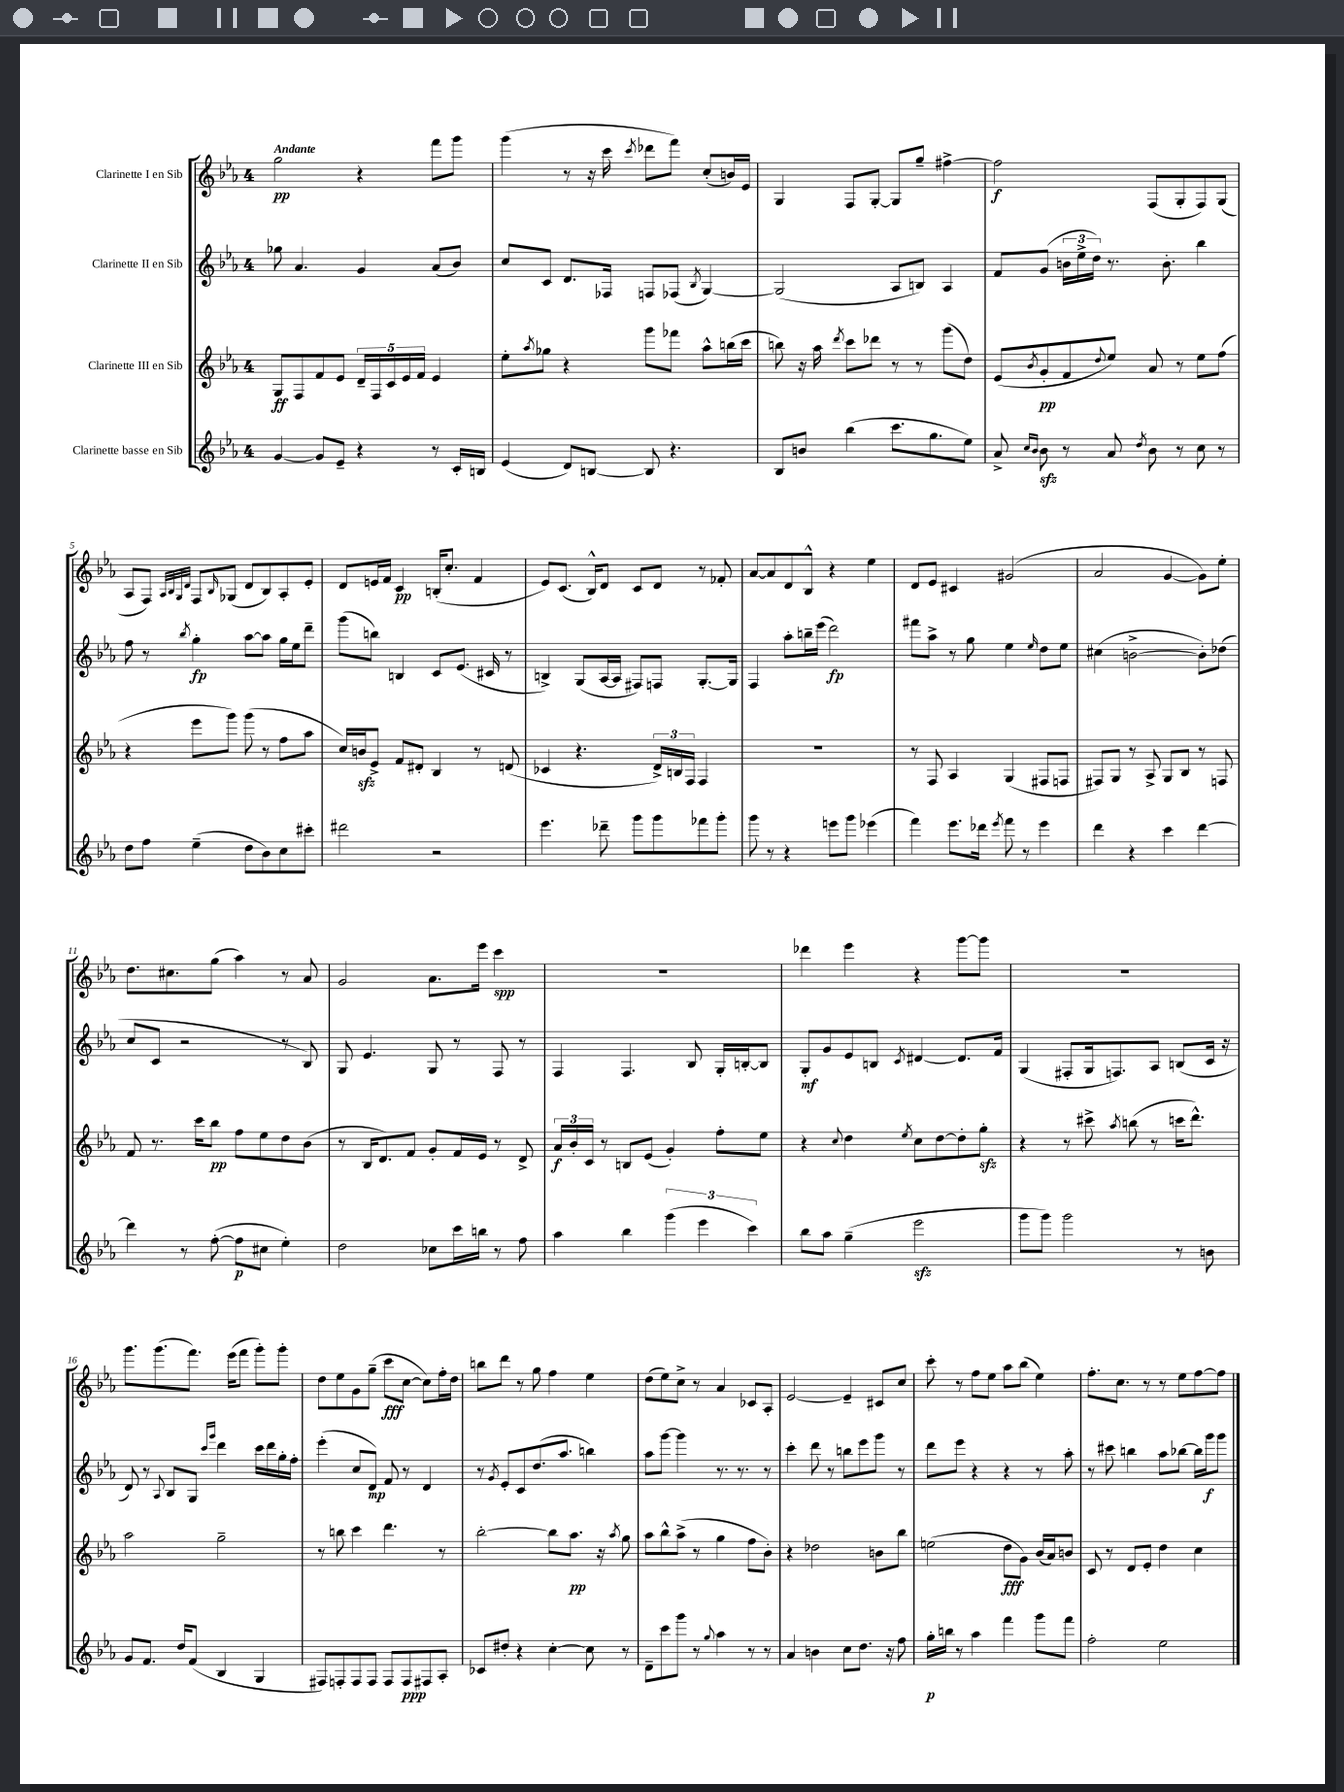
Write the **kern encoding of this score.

**kern	**kern	**kern	**kern
*staff4	*staff3	*staff2	*staff1
*clefG2	*clefG2	*clefG2	*clefG2
*k[b-e-a-]	*k[b-e-a-]	*k[b-e-a-]	*k[b-e-a-]
*M4/4	*M4/4	*M4/4	*M4/4
[4g	8G	8gg-	2gg
.	8F	4.a-	.
8g]	8f	.	.
8e-~	8e-	.	.
4r	20d~	4g	4r
.	20F	.	.
.	20c	.	.
.	20e-	.	.
.	20f	.	.
8r	4e-	(8a-	8fff
16c'	.	8b-)	8ggg
16B	.	.	.
=	=	=	=
(4e-	8ee-'	8cc	(4ggg
.	8qaa-	.	.
.	8gg-	8c	.
8d)	4r	8.d	8r
[8B	.	.	16r
.	.	16F-	16ccc
.	.	.	8qccc
8B]	8ggg	8F	8ddd-
4.r	8fff-	(8F-	8fff)
.	.	8qB-	.
.	8aa-^^	[4G)	(8cc'
.	(16bb	.	16b)
.	16ccc	.	16e-
=	=	=	=
8B-	8bb)	(2G]	4G
8b	16r	.	.
.	16aa-	.	.
.	8qddd	.	.
(4bb-	8ccc	.	8F
.	8ddd-	.	[8G'
8.ccc	8r	8A-	8G]
.	8r	8B)	8gg~
8.gg	.	.	.
.	(8ggg	4A-	[4ff#^
8ee-)	8dd)	.	.
=	=	=	=
8a-^	(8e-	8f	2ff#]
16qqcc	.	.	.
16qqb-	8qb-	.	.
8b-	8g'	(8g	.
8r	8f	24b	.
.	.	24ee-^	.
.	.	24dd)	.
.	8qqdd	.	.
8a-	8ee-)	8.r	.
8qdd	.	.	.
8b-	8a-	.	(8F
.	.	8.b'	.
8r	8r	.	8G'
8cc	8ee-	4bb-	8F)
8r	(8ff	.	(8G
=	=	=	=
8dd	4r	8ff	8A-
8ff	.	8r	8F)
.	.	.	32qqA-
.	.	.	32qqB-
.	.	.	32qqG
.	.	8qbb-	32qqd
(4ee-~	8eee-	4gg'	8F
.	.	.	16qqB-
.	8ggg)	.	(8G-
8dd	(8ggg	[8aa-	8d
8b-)	8r	8aa-]	8B-)
8cc	8ff	16gg	8A-'
.	.	16ee-	.
8ccc#'	8aa-	8ddd~	8e-'
=	=	=	=
2ddd#	16cc)	(8ggg	8d
.	16b	.	.
.	8e-^	8bb)	16e
.	.	.	16f
.	8f	4B	4c
.	8d#'	.	.
2r	4B-	8c	(16B'
.	.	.	8.cc'
.	.	(8.e-	.
.	8r	.	4f
.	.	16c#	.
.	(8d	8r	.
=	=	=	=
4.eee-	4c-	4B^)	8e-)
.	.	.	(8.c
.	4.r	(8G	.
.	.	.	16B-^^)
8ddd-~	.	[16A-	8d
.	.	16A-]	.
8ggg	.	8F#)	8c
8ggg	24d^)	8F	8d
.	24B	.	.
.	24F	.	.
8fff-	4F	[8.G'	8r
8ggg'	.	.	8f-'
.	.	16G]	.
=	=	=	=
8ggg	1r	4F	[8a-
8r	.	.	8a-]
4r	.	8aa-'	8d
.	.	16bb~	8B-^^
.	.	(16eee-	.
8eee	.	2ddd)	4r
8ggg	.	.	.
(4eee-	.	.	4ee-
=	=	=	=
4fff)	8r	8fff#	8d
.	8F	8aa-^	8e-
8.eee-	4A-	8r	4c#
.	.	8gg	.
16ddd-	.	.	.
8qeee-	.	.	.
8fff	(4G	4ee-	(2g#
8r	.	.	.
.	.	16qqee-	.
4eee-	8F#	8dd	.
.	8F	8ee-	.
=	=	=	=
4ddd	8F#)	(4cc#	2a-
.	8G	.	.
4r	8r	[2b^	.
.	8A-^	.	.
4ccc	8G	.	[4g
.	8B-	.	.
[4ddd	8r	8b'])	8g])
.	8F	(8dd-	8ee-'
=	=	=	=
4ddd]	8f	8cc	8.dd
.	8.r	8c	.
.	.	.	8.cc#
8r	.	2r	.
.	16ccc	.	.
([8ff'	8bb-	.	(8gg
8ff]	8ff	.	4aa-)
8cc#	8ee-	.	.
4ee-')	8dd	8r	8r
.	(8b-	8B-)	8a-
=	=	=	=
2dd	8r	8G	2g
.	16B-	4.e-	.
.	8.d)	.	.
.	8f	.	.
8cc-	8g'	8G	8.a-
16ccc	16f	8r	.
16bb	16e-	.	16eee-
8r	8r	8F	4ccc
8ff	8d^	8r	.
=	=	=	=
4aa-	24a-	4F	1r
.	24b-'	.	.
.	24c	.	.
.	8r	.	.
4bb-	8B	4.F	.
.	(8e-	.	.
(6ggg	4g')	.	.
.	.	8B-	.
6eee-	.	.	.
.	8ff'	16G'	.
.	.	[16B'	.
6ccc)	.	.	.
.	8ee-	8B]	.
=	=	=	=
8bb-	4r	8G'	4ddd-
8aa-	.	8g	.
.	8qqcc	.	.
(4gg~	4dd	8e-	4eee-
.	.	8B	.
.	8qee-	8qc	.
2eee-	8cc	[4d#	4r
.	[8dd	.	.
.	8dd']	8.d#]	[8ggg
.	8gg'	.	8ggg]
.	.	16f	.
=	=	=	=
8ggg	4r	(4G	1r
8ggg)	.	.	.
2ggg	8r	8F#'	.
.	8ccc#^	16G	.
.	.	8.F)	.
.	8qaa-	.	.
.	(8bb	.	.
.	8r	8A-	.
8r	16ccc	(8B	.
.	8.ddd^^)	.	.
8b	.	16c	.
.	.	16r	.
=	=	=	=
8g	2aa-	8d)	8.ggg
8.f	.	8r	.
.	.	.	(8.ggg
.	.	8qqA-	.
.	.	8B-	.
16dd	.	.	.
(8f	.	8G	8.fff)
.	.	16qqccc	.
.	.	16qqggg	.
4B-	2gg~	4ddd	.
.	.	.	(16eee-
.	.	.	8fff
4G	.	16ccc	8ggg')
.	.	16ddd	.
.	.	16gg'	8ggg'
.	.	16ff'	.
=	=	=	=
8F#)	8r	(4eee-'	8dd
8F'	8bb	.	8ee-
8F	4ccc	8cc	8g
8F	.	8d)	(8gg~
8F	4.ddd	8f	8ccc
8F	.	8r	[8cc
8F#	.	4d	8cc])
8A-'	8r	.	16ff'
.	.	.	16dd
=	=	=	=
8c-	[2bb-'	8r	8bb
.	.	8qg	.
8dd#'	.	8e-'	8ddd
4r	.	8c	8r
.	.	(8.dd	8gg
[4cc'	8bb-]	.	4ff
.	.	8.aa-	.
.	8.aa-	.	.
8cc]	.	4bb)	4ee-
.	16r	.	.
.	8qaa-	.	.
8r	8gg	.	.
=	=	=	=
8d~	8aa-	8aa-	(8dd
8ccc	8bb-^^	[8ggg	8ee-)
8ggg	(8aa-^	4ggg]	8cc^
8r	8r	.	8r
8qqgg	.	.	.
4aa-	4gg	8.r	4a-
.	.	8.r	.
8r	8ff	.	8c-
8r	8b-')	8r	8A-'
=	=	=	=
4a-	4r	4ccc'	[2e-
4b	2dd-	8ddd	.
.	.	8r	.
8cc	.	8bb	4e-~]
8.dd	.	8eee-	.
.	8b	8ggg	8c#
16r	.	.	.
8ff	8bb-	8r	8cc
=	=	=	=
16gg'	(2ee	8ddd	8ccc'
16bb	.	.	.
8r	.	8eee-	8r
4aa-	.	4r	8ff
.	.	.	8ee-
4fff	8dd	4r	8aa-
.	8g)	.	(8bb-
8ggg	(16b-	8r	4ee-)
.	16a-)	.	.
8fff	8b	8aa-'	.
=	=	=	=
2ff'	8c	8r	8.ff'
.	8r	8ccc#	.
.	.	.	8.cc
.	8d	4bb	.
.	8e-'	.	8r
2ee-	4dd	8aa-	8r
.	.	[8bb-	8ee-
.	4cc	16bb-]	[8ff
.	.	16ggg	.
.	.	8ggg	8ff]
==	==	==	==
*-	*-	*-	*-
